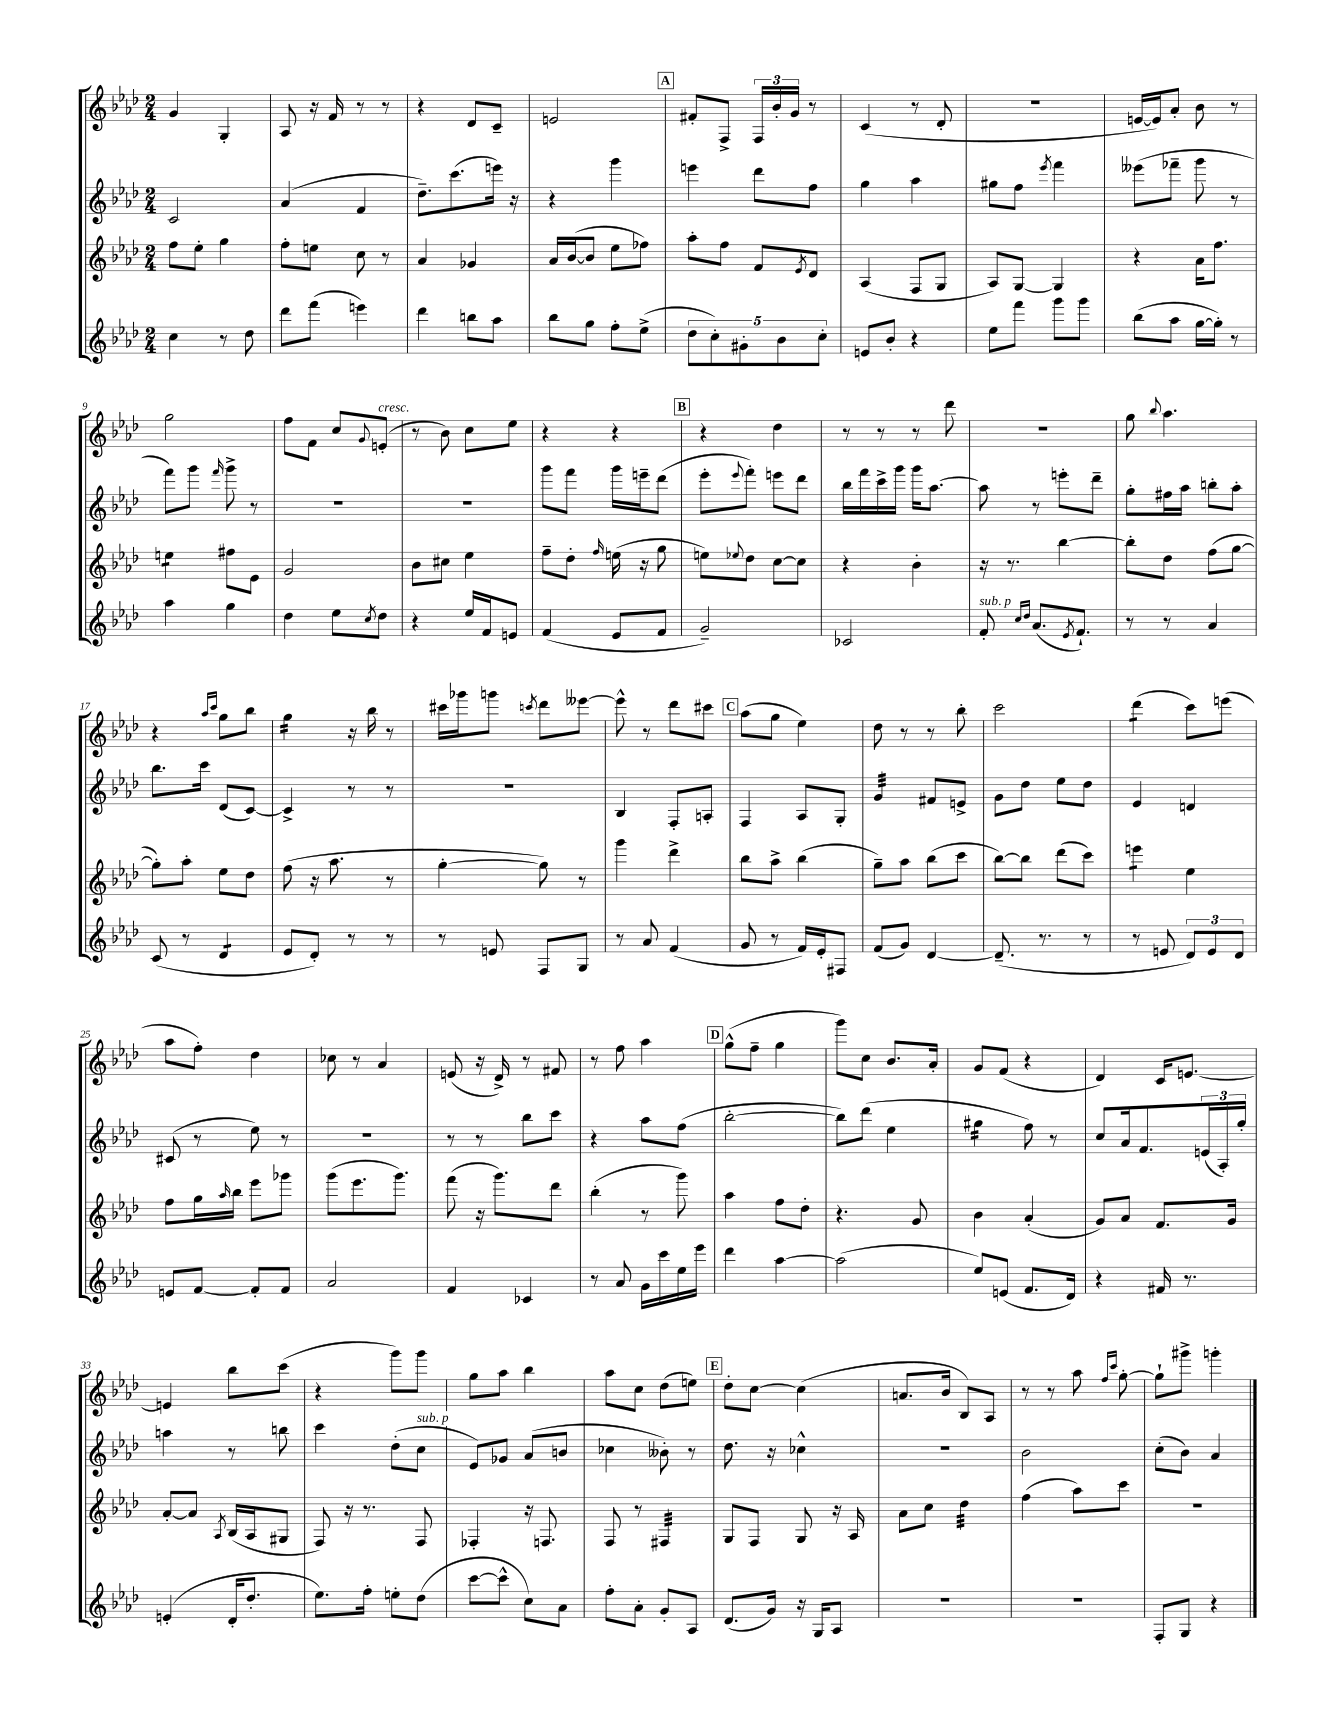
<<
\new StaffGroup <<
\new Staff = "s0" {
    \clef treble \key aes \major \numericTimeSignature \time 2/4
    g'4 g4-. |
    aes8 r16 f'16 r8 r8 |
    r4 des'8 c'8-- |
    e'2 |
    \mark \markup { \box "A" } fis'8-. f8-> \tuplet 3/2 { f16 bes'16-. g'16 } r8 |
    c'4( r8 des'8-. |
    R2 |
    e'16~ e'16) aes'8-. bes'8 r8 |
    g''2 |
    f''8 f'8 c''8 \appoggiatura { g'8 } e'8-.^\markup { \italic "cresc." }( |
    r8 bes'8) c''8 ees''8 |
    r4 r4 |
    \mark \markup { \box "B" } r4 des''4 |
    r8 r8 r8 des'''8 |
    r2 |
    g''8 \appoggiatura { bes''8 } aes''4. |
    r4 \grace { aes''16 c'''16 } g''8 bes''8 |
    g''4:16 r16 bes''16 r8 |
    cis'''16 ges'''16 g'''8 \acciaccatura { c'''8 } des'''8 eeses'''8~ |
    eeses'''8-^ r8 des'''8 cis'''8 |
    \mark \markup { \box "C" } aes''8( g''8 ees''4) |
    des''8 r8 r8 bes''8-. |
    c'''2 |
    des'''4:8( c'''8) e'''8( |
    aes''8 f''8-.) des''4 |
    ces''8 r8 aes'4 |
    e'8( r16 des'16->) r8 fis'8 |
    r8 f''8 aes''4 |
    \mark \markup { \box "D" } g''8-^( f''8-- g''4 |
    g'''8) c''8 bes'8. aes'16-. |
    g'8 f'8( r4 |
    des'4) c'16 e'8.~ |
    e'4 bes''8 c'''8( |
    r4 g'''8) g'''8 |
    g''8 aes''8 bes''4 |
    aes''8 c''8 des''8( e''8) |
    \mark \markup { \box "E" } des''8-. c''8~ c''4( |
    a'8. bes'16 bes8) aes8 |
    r8 r8 aes''8 \grace { f''16 c'''16 } g''8~-. |
    g''8-! gis'''8-> g'''4-. \bar "|." |
}
\new Staff = "s1" {
    \clef treble \key aes \major \numericTimeSignature \time 2/4
    c'2 |
    aes'4( f'4 |
    des''8.--) c'''8.( e'''16) r16 |
    r4 g'''4 |
    \mark \markup { \box "A" } e'''4 des'''8 f''8 |
    g''4 aes''4 |
    gis''8 f''8 \acciaccatura { ees'''8 } f'''4 |
    eeses'''8( fes'''8-- g'''8 r8 |
    f'''8) g'''8 \grace { f'''16 } g'''8-> r8 |
    r2 |
    R2 |
    g'''8 f'''8 g'''16 e'''16-- des'''8( |
    \mark \markup { \box "B" } ees'''8-. \appoggiatura { ees'''8 } f'''8-.) e'''8 des'''8 |
    bes''16 f'''16 c'''16-> g'''16 g'''16 aes''8.~ |
    aes''8 r8 e'''8-. des'''8-- |
    g''8-. fis''16 aes''16 b''8-. aes''8-. |
    bes''8. c'''16 des'8( c'8~) |
    c'4-> r8 r8 |
    R2 |
    bes4 f8-. a8-. |
    \mark \markup { \box "C" } f4 aes8 g8-. |
    g'4:32 fis'8 e'8-> |
    g'8 des''8 ees''8 des''8 |
    ees'4 d'4 |
    cis'8( r8 ees''8) r8 |
    R2 |
    r8 r8 bes''8 c'''8 |
    r4 aes''8 f''8( |
    \mark \markup { \box "D" } bes''2~-. |
    bes''8) des'''8( ees''4 |
    gis''4:16 f''8) r8 |
    c''8 aes'16 f'8. \tuplet 3/2 { e'16( aes16-.) g''16-. } |
    a''4 r8 b''8 |
    c'''4 des''8-.( c''8^\markup { \italic "sub. p" } |
    ees'8) ges'8 aes'8( b'8 |
    ces''4 beses'8-.) r8 |
    \mark \markup { \box "E" } des''8. r16 ces''4-^ |
    r2 |
    bes'2 |
    c''8-.( bes'8) aes'4 \bar "|." |
}
\new Staff = "s2" {
    \clef treble \key aes \major \numericTimeSignature \time 2/4
    f''8 ees''8-. g''4 |
    f''8-. e''8 c''8 r8 |
    aes'4 ges'4 |
    aes'16 bes'16~( bes'8 ees''8 fes''8) |
    \mark \markup { \box "A" } aes''8-. f''8 f'8 \acciaccatura { ees'8 } des'8 |
    aes4( f8 g8 |
    aes8) g8~ g4 |
    r4 aes'16 f''8. |
    e''4:8 fis''8 ees'8 |
    g'2 |
    bes'8 cis''8 ees''4 |
    f''8-- des''8-. \grace { f''16 } e''16( r16 g''8 |
    \mark \markup { \box "B" } e''8) \appoggiatura { ees''8 } des''8 c''8~ c''8 |
    r4 bes'4-. |
    r16 r8. bes''4~ |
    bes''8-. des''8 f''8( g''8~ |
    g''8-.) aes''8-. ees''8 des''8 |
    f''8( r16 aes''8. r8 |
    g''4~-. g''8) r8 |
    g'''4 des'''4-> |
    \mark \markup { \box "C" } bes''8 aes''8-> bes''4( |
    g''8--) aes''8 bes''8( c'''8 |
    bes''8~) bes''8 des'''8( c'''8) |
    e'''4:8 ees''4 |
    f''8 g''16 \grace { aes''16 } bes''16 ees'''8 ges'''8 |
    g'''8( ees'''8. g'''8.) |
    f'''8( r16 g'''8.) des'''8 |
    bes''4-.( r8 g'''8) |
    \mark \markup { \box "D" } aes''4 f''8 des''8-. |
    r4. g'8 |
    bes'4 aes'4-.( |
    g'8) aes'8 f'8. g'16 |
    aes'8~-. aes'8 \acciaccatura { aes8 } bes16( aes16 gis8 |
    f8) r16 r8. f8 |
    fes4-. r16 f8. |
    f8 r8 fis4:32 |
    \mark \markup { \box "E" } g8 f8 g8 r16 aes16 |
    aes'8 c''8 des''4:32 |
    f''4( aes''8) c'''8 |
    r2 \bar "|." |
}
\new Staff = "s3" {
    \clef treble \key aes \major \numericTimeSignature \time 2/4
    c''4 r8 des''8 |
    des'''8 f'''8( e'''4) |
    des'''4 b''8 aes''8 |
    bes''8 g''8 f''8-. ees''8->( |
    \mark \markup { \box "A" } \tuplet 5/4 { des''8 c''8-.) gis'8-. bes'8 c''8-. } |
    e'8 bes'8-. r4 |
    ees''8 f'''8 g'''8 g'''8 |
    bes''8( aes''8 g''16~ g''16-.) r8 |
    aes''4 g''4 |
    des''4 ees''8 \acciaccatura { c''8 } des''8 |
    r4 ees''16 f'16 e'8 |
    f'4( ees'8 f'8 |
    \mark \markup { \box "B" } g'2--) |
    ces'2 |
    f'8-.^\markup { \italic "sub. p" } \grace { c''16 des''16 } aes'8.( \acciaccatura { ees'8 } f'8.-!) |
    r8 r8 aes'4 |
    c'8( r8 des'4:8 |
    ees'8 des'8-.) r8 r8 |
    r8 e'8 f8 g8 |
    r8 aes'8 f'4( |
    \mark \markup { \box "C" } g'8 r8 f'16) ees'16-. fis8 |
    f'8( g'8) des'4~ |
    des'8.--( r8. r8 |
    r8 e'8 \tuplet 3/2 { des'8) e'8 des'8 } |
    e'8 f'8~ f'8-. f'8 |
    aes'2 |
    f'4 ces'4 |
    r8 aes'8 g'16 c'''16 ees''16 ees'''16 |
    \mark \markup { \box "D" } des'''4 aes''4~ |
    aes''2( |
    ees''8) e'8( f'8. des'16) |
    r4 fis'16 r8. |
    e'4-.( des'16-. des''8.-. |
    ees''8.) f''16-. e''8-. des''8( |
    c'''8~ c'''8-^ c''8) aes'8 |
    f''8-. aes'8-. g'8-. aes8 |
    \mark \markup { \box "E" } des'8.( g'16) r16 g16 aes8 |
    r2 |
    r2 |
    f8-. g8 r4 \bar "|." |
}
>>
>>
